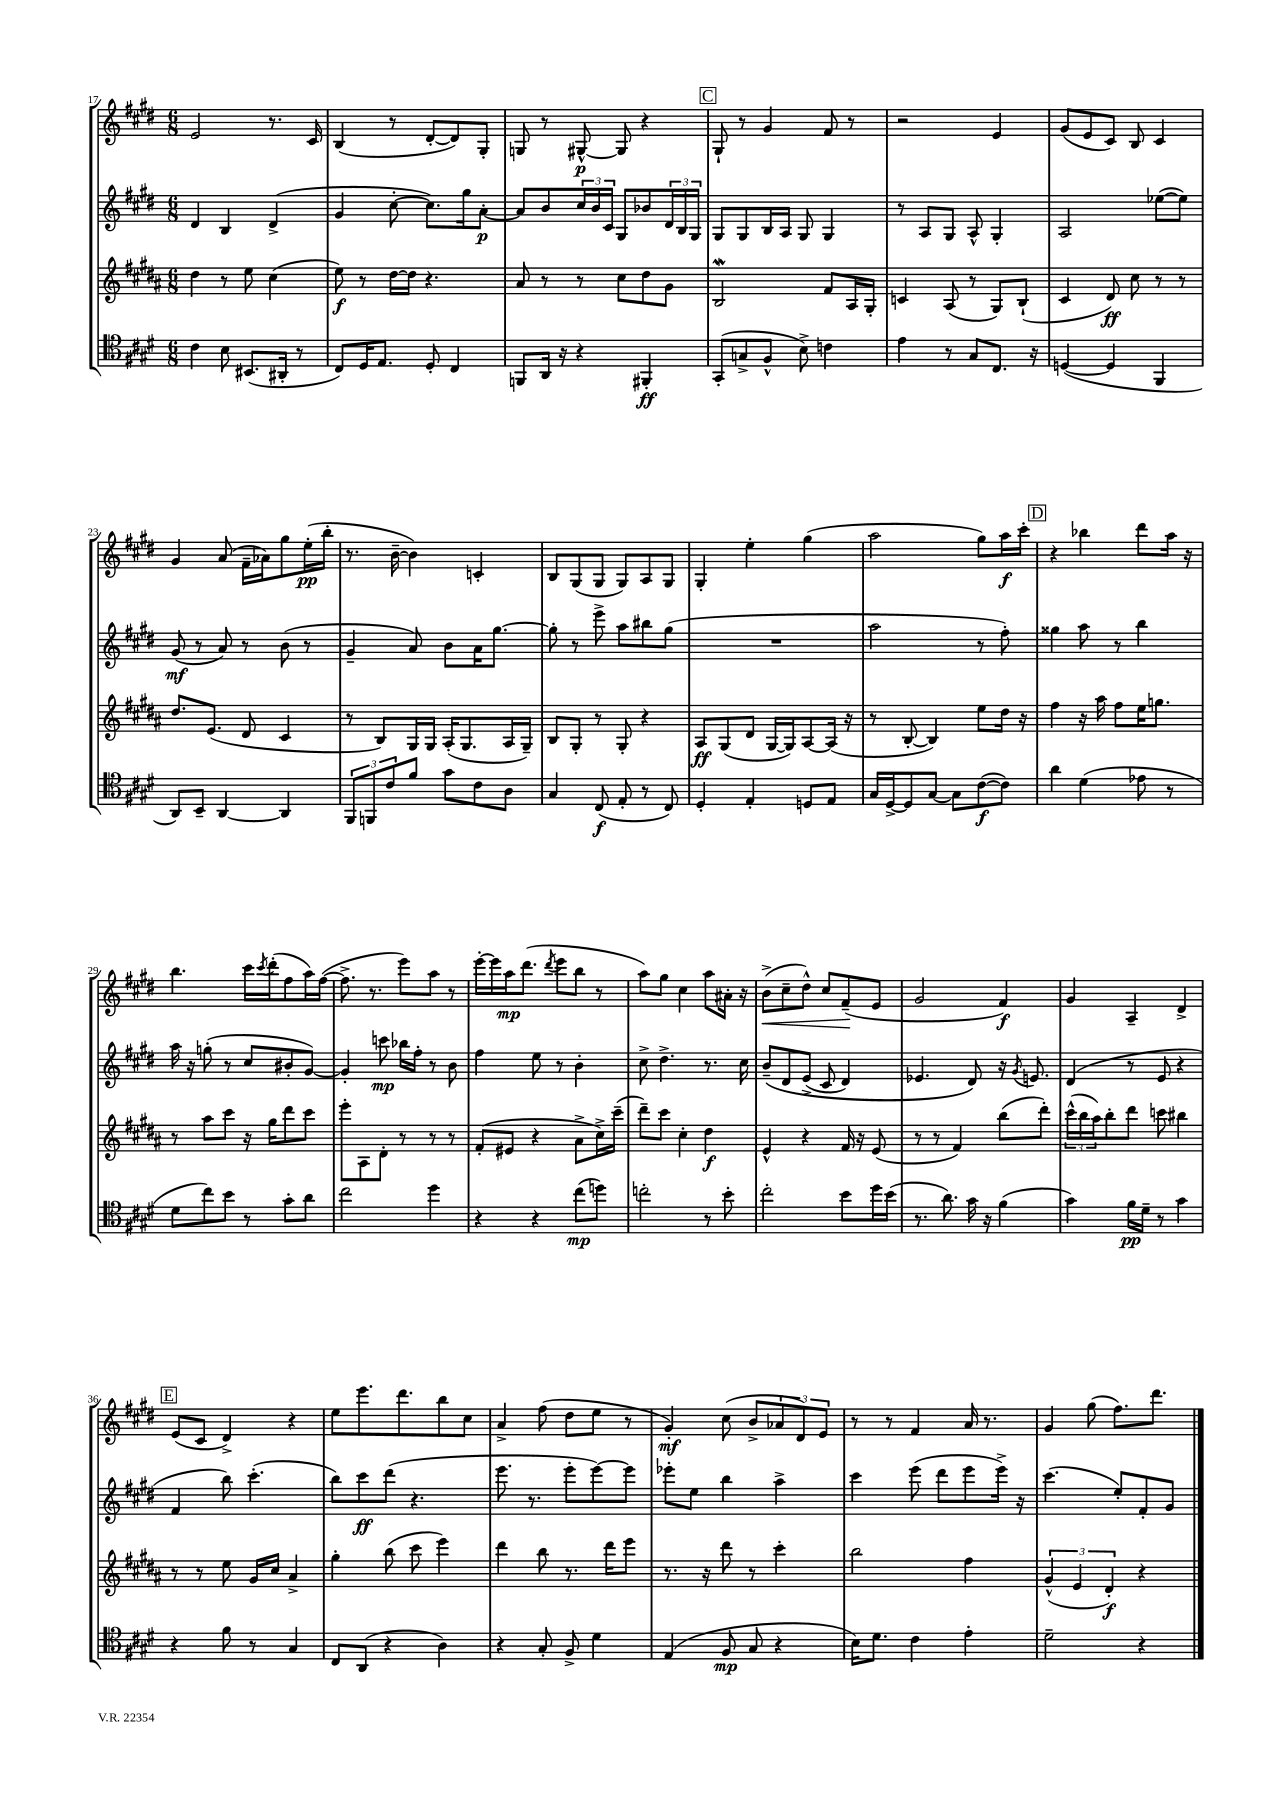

**kern	**kern	**kern	**kern
*staff4	*staff3	*staff2	*staff1
*clefC4	*clefG2	*clefG2	*clefG2
*k[f#c#g#d#]	*k[f#c#g#d#a#]	*k[f#c#g#d#]	*k[f#c#g#d#]
*M6/8	*M6/8	*M6/8	*M6/8
4c#	4dd#	4d#	2e
8B	8r	4B	.
(8.BB#	8ee	.	.
.	(4cc#	(4d#^	8.r
16AA#'	.	.	.
8r	.	.	.
.	.	.	16c#
=	=	=	=
8C#)	8ee)	4g#	(4B
16D#	8r	.	.
8.E	.	.	.
.	[16dd#	[8cc#'	8r
.	16dd#]	.	.
8D#'	4.r	8.cc#])	[8d#'
4C#	.	.	8d#])
.	.	16gg#	.
.	.	[8a'	8G#'
=	=	=	=
8FF	8a#	8a]	8G
16AA	8r	8b	8r
16r	.	.	.
4r	8r	24cc#	[8G#^^
.	.	24b	.
.	.	24c#	.
.	8cc#	8G#	8G#]
4FF#'	8dd#	8b-	4r
.	8g#	24d#	.
.	.	24B	.
.	.	24G#	.
=	=	=	=
(8GG#'	2B	8G#	8G#`
8G^	.	8G#	8r
8F#^^	.	16B	4g#
.	.	16A	.
8B^)	.	8G#	.
4c	8f#	4G#	8f#
.	16A#	.	8r
.	16G#'	.	.
=	=	=	=
4e	4c	8r	2r
.	.	8A	.
8r	(8A#	8G#	.
8G#	8r	8A^^	.
8.C#	8G#)	4G#'	4e
.	(8B`	.	.
16r	.	.	.
=	=	=	=
([4D	4c#	2A	(8g#
.	.	.	8e
4D]	8d#)	.	8c#)
.	8cc#	.	8B
4FF#	8r	([8ee-	4c#
.	8r	8ee-])	.
=	=	=	=
8AA)	8.dd#	(8g#	4g#
8BB~	.	8r	.
.	(8.e	.	.
[4AA	.	8a)	(8a
.	8d#	8r	16f#~
.	.	.	16a-)
4AA]	4c#	(8b	8gg#
.	.	8r	(16ee'
.	.	.	16bb'
=	=	=	=
12FF#	8r	4g#~	8.r
12FF	.	.	.
.	8B)	.	.
12c#	.	.	.
.	.	.	[16b~
8f#	16G#	8a)	4b])
.	16G#	.	.
8g#	(16A#'	8b	.
.	8.G#	.	.
8c#	.	16a	4c'
.	.	[8.gg#	.
8A	16A#	.	.
.	16G#~)	.	.
=	=	=	=
4G#	8B	8gg#']	8B
.	8G#'	8r	(8G#
(8C#	8r	8eee^	8G#
8E'	8G#'	8aa	8G#)
8r	4r	8bb#	8A
8C#)	.	(8gg#	8G#
=	=	=	=
4D#'	8A#	2.r	4G#'
.	(8G#	.	.
4E'	8d#	.	4ee'
.	[16G#	.	.
.	16G#])	.	.
8D	[8A#	.	(4gg#
8E	(16A#]	.	.
.	16r	.	.
=	=	=	=
16G#	8r	2aa	2aa
[16D#^	.	.	.
8D#]	[8B'	.	.
[8G#	4B])	.	.
8G#]	.	.	.
([8c#	8ee	8r	8gg#)
8c#])	16dd#	8ff#')	16aa
.	16r	.	16ccc#'
=	=	=	=
4a	4ff#	4gg##	4r
(4d#	16r	8aa	4bb-
.	16aa#	.	.
.	8ff#	8r	.
8e-	16ee	4bb	8ddd#
.	8.gg	.	.
8r	.	.	16aa
.	.	.	16r
=	=	=	=
8d#	8r	16aa	4.bb
.	.	16r	.
8cc#)	8aa#	(8gg'	.
8b	8ccc#	8r	.
8r	16r	8cc#	16ccc#
.	.	.	8qccc#
.	16gg#	.	(16ddd#'
8g#'	8ddd#	8b#'	8ff#
8a	8ccc#	[8g#)	16aa)
.	.	.	([16ff#
=	=	=	=
2cc#	8eee'	4g#']	8.ff#^]
.	8A#	.	.
.	.	.	8.r
.	8d#'	8ccc	.
.	8r	16bb-	8eee)
.	.	16ff#'	.
4dd#	8r	8r	8aa
.	8r	8b	8r
=	=	=	=
4r	(8f#'	4ff#	[16eee'
.	.	.	16eee]
.	8e#	.	16aa
.	.	.	(8.ddd#
4r	4r	8ee	.
.	.	.	8qddd#
.	.	8r	8eee
(8cc#	8a#^	4b'	8bb
8dd)	16cc#^)	.	8r
.	(16ccc#~	.	.
=	=	=	=
2cc'	8ddd#~)	8cc#^	8aa)
.	8ccc#	4.dd#^	8gg#
.	4cc#'	.	4cc#
8r	4dd#	8.r	8aa
8b'	.	.	16a#'
.	.	16cc#	16r
=	=	=	=
2cc#'	4e^^	&(8b~	(8b^
.	.	8d#	8cc#~
.	4r	(8e^	8dd#^^)
.	.	8c#	8cc#
8b	16f#	4d#)	(8f#~
.	16r	.	.
16dd#	(8e	.	8e
(16b	.	.	.
=	=	=	=
8.r	8r	4.e-	2g#
.	8r	.	.
8.a)	.	.	.
.	4f#)	.	.
16g#	.	8d#&)	.
16r	.	.	.
(4f#	(8bb	16r	4f#)
.	.	8qg#	.
.	.	8.e	.
.	8ddd#')	.	.
=	=	=	=
4g#)	(24ccc#^^	(4d#	4g#
.	24bb	.	.
.	24aa#)	.	.
.	8bb'	.	.
16f#	8ddd#	8r	4A~
16d#~	.	.	.
8r	8ccc	8e	.
4g#	4bb#	4r	4d#^
=	=	=	=
4r	8r	4f#	(8e
.	8r	.	8c#
8f#	8ee	8bb)	4d#^)
8r	16g#	(4.ccc#'	.
.	16cc#	.	.
4G#	4a#^	.	4r
=	=	=	=
8C#	4gg#'	8bb)	8ee
(8AA	.	8ccc#	8.eee
4r	(8bb	(8ddd#	.
.	.	.	8.ddd#
.	8ccc#	4.r	.
4A)	4eee)	.	8bb
.	.	.	8cc#
=	=	=	=
4r	4ddd#	8.eee	4a^
.	.	8.r	.
8G#'	8bb	.	(8ff#
8F#^	8.r	8eee'	8dd#
4d#	.	[8eee)	8ee
.	16ddd#	.	.
.	8eee	8eee]	8r
=	=	=	=
(4E	8.r	8eee-'	4g#')
.	.	8ee	.
.	16r	.	.
8F#	8ddd#	4bb	(8cc#
8G#	8r	.	8b^
4r	4ccc#'	4aa^	12a-
.	.	.	12d#)
.	.	.	12e
=	=	=	=
16B)	2bb	4ccc#	8r
8.d#	.	.	.
.	.	.	8r
4c#	.	(8eee	4f#
.	.	8ddd#	.
4e'	4ff#	8eee	16a
.	.	.	8.r
.	.	16eee^)	.
.	.	16r	.
=	=	=	=
2d#~	(6g#^^	(4.ccc#	4g#
.	6e	.	.
.	.	.	(8gg#
.	6d#')	.	.
.	.	8ee')	8.ff#)
4r	4r	8f#'	.
.	.	.	8.ddd#
.	.	8g#	.
==	==	==	==
*-	*-	*-	*-
